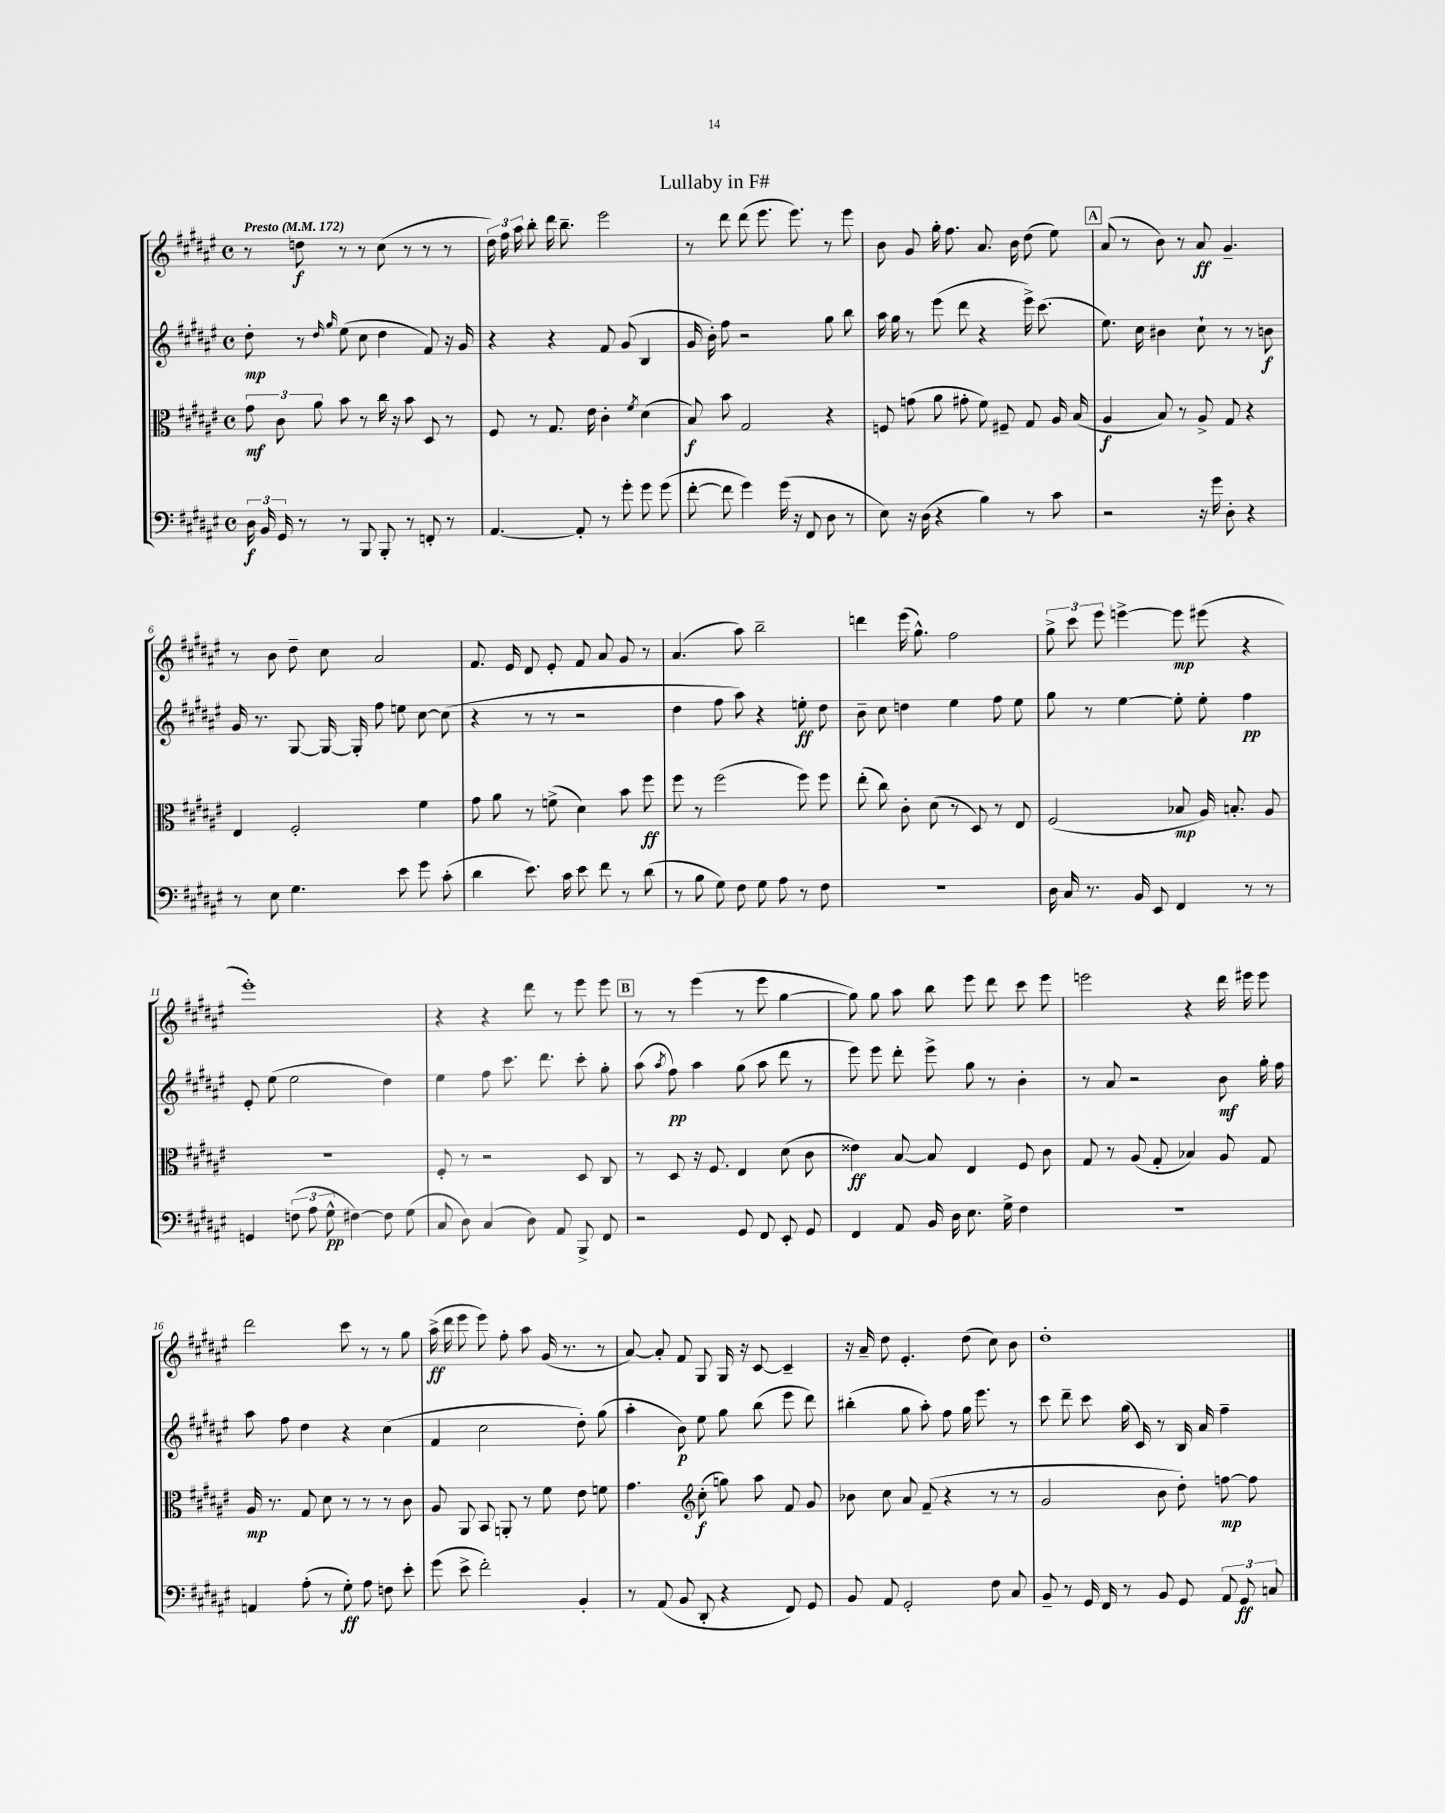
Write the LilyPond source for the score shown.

\header { title = "Lullaby in F#" }
<<
\new StaffGroup <<
\new Staff = "s0" {
    \clef treble \key fis \major \defaultTimeSignature \time 4/4 \tempo "Presto" 4 = 172
    \autoBeamOff r8 d''8\f r8 r8 cis''8( r8 r8 r8 |
    \tuplet 3/2 { dis''16) fis''16 ais''16 } b''8-. dis'''16 b''8.-- eis'''2 |
    r8 dis'''8 dis'''8( eis'''8. eis'''8.) r8 eis'''8 |
    b'8 gis'8 gis''16-. fis''8. ais'8. b'16 dis''8( eis''8) |
    \mark \markup { \box "A" } ais'8( r8 b'8) r8 ais'8\ff gis'4.-- |
    r8 b'8 dis''8-- cis''8 ais'2 |
    fis'8. eis'16 dis'8 eis'8-. fis'8 ais'8 gis'8 r8 |
    ais'4.( ais''8) b''2-- |
    d'''4 eis'''16( gis''8.-^) fis''2 |
    \tuplet 3/2 { gis''8-> cis'''8 eis'''8 } e'''4~-> e'''8\mp eis'''8( r4 |
    eis'''1-.) |
    r4 r4 dis'''8 r8 eis'''8 eis'''8 |
    \mark \markup { \box "B" } r8 r8 eis'''4( r8 eis'''8 gis''4~ |
    gis''8) gis''8 ais''8 b''8 eis'''8 dis'''8 cis'''8 eis'''8 |
    e'''2 r4 dis'''16 eis'''16 eis'''8 |
    dis'''2 cis'''8 r8 r8 gis''8 |
    ais''16->\ff( dis'''16 eis'''8 eis'''8) fis''8-. ais''8 gis'16( r8. r8 |
    ais'8~) ais'8-. fis'8 gis8 gis16 r16 cis'8~ cis'4-- |
    r16 ais'16-- dis''8 eis'4.-. dis''8( cis''8) b'8 |
    dis''1-. \bar "|." |
}
\new Staff = "s1" {
    \clef treble \key fis \major \defaultTimeSignature \time 4/4
    \autoBeamOff dis''8-.\mp r8 \grace { dis''16 gis''16 } eis''8( cis''8 dis''4 fis'8) r16 gis'16 |
    r4 r4 fis'8 gis'8( b4 |
    gis'16 b'16-.) fis''8 r2 gis''8 b''8 |
    ais''16 gis''16 r8 eis'''8( dis'''8 r4 eis'''16->) cis'''8.( |
    \mark \markup { \box "A" } eis''8.) cis''16 bis'4 cis''8-! r8 r8 b'8\f |
    gis'16 r8. gis8~ gis16~ gis16-. fis''8 e''8 cis''8~ cis''8( |
    r4 r8 r8 r2 |
    dis''4 fis''8 ais''8) r4 e''8-.\ff dis''8 |
    b'8-- cis''8 d''4 eis''4 fis''8 eis''8 |
    gis''8 r8 eis''4~ eis''8-. eis''8-. fis''4\pp |
    eis'8-. eis''8( eis''2 dis''4) |
    eis''4 fis''8 cis'''8. dis'''8. cis'''8-. gis''8-. |
    \mark \markup { \box "B" } ais''8( \acciaccatura { ais''8 } fis''8\pp) ais''4 gis''8( ais''8 dis'''8 r8 |
    eis'''8) eis'''8 dis'''8-. eis'''8-> gis''8 r8 b'4-. |
    r8 ais'8 r2 b'8\mf gis''16-. fis''16 |
    ais''8 fis''8 dis''4 r4 cis''4( |
    fis'4 cis''2 dis''8-.) gis''8( |
    ais''4-. b'8\p) eis''8 gis''8 b''8( eis'''8 dis'''8) |
    bis''4-.( gis''8 ais''8-.) fis''8 gis''16 eis'''8. r8 |
    cis'''8 dis'''8-- cis'''8 gis''16( cis'16) r8 b16 ais'16 fis''4-- \bar "|." |
}
\new Staff = "s2" {
    \clef alto \key fis \major \defaultTimeSignature \time 4/4
    \autoBeamOff \tuplet 3/2 { gis'8\mf cis'8 ais'8 } b'8 r8 cis''16 r16 b'8 dis8 r8 |
    fis8 r8 gis8. eis'16 cis'4-. \acciaccatura { fis'8 } dis'4( |
    b8\f) b'8 gis2 r4 |
    f8 g'8( ais'8 gis'8-. fis'8) fis8-- gis8 ais16 b16( |
    \mark \markup { \box "A" } ais4\f b8) r8 ais8-> gis8 r4 |
    eis4 fis2-. fis'4 |
    gis'8 ais'8 r8 f'8->( dis'4) b'8 fis''8\ff |
    fis''8 r8 fis''2( fis''8) fis''8 |
    eis''8-.( cis''8) cis'8-. dis'8( r8 dis8) r8 eis8 |
    fis2( bes8\mp ais16) b8.-. ais8 |
    R1 |
    fis8-. r8 r2 dis8 cis8 |
    \mark \markup { \box "B" } r8 dis8 r16 fis8. eis4 dis'8( cis'8 |
    eisis'4\ff) b8~ b8 eis4 fis8 cis'8 |
    gis8 r8 ais8( gis8-. bes4) ais8 gis8 |
    ais16\mp r8. gis8 dis'8 r8 r8 r8 cis'8 |
    ais8 ais,8 b,8 a,8-. r8 fis'8 eis'8 f'8 |
    gis'4. \clef treble cis''8-.\f( g''8) ais''8 fis'8 gis'8 |
    bes'8 cis''8 ais'8 fis'8--( r4 r8 r8 |
    gis'2 b'8 dis''8-.) f''8~\mp f''8 \bar "|." |
}
\new Staff = "s3" {
    \clef bass \key fis \major \defaultTimeSignature \time 4/4
    \autoBeamOff \tuplet 3/2 { dis16\f b,16 gis,16 } r8 r8 b,,8 b,,8-. r8 f,8-. r8 |
    ais,4.~ ais,8-. r8 gis'8-. gis'8 gis'8( |
    fis'8~-. fis'8 gis'4) gis'16( r16 fis,8 dis8 r8 |
    eis8) r16 dis16( r4 b4) r8 cis'8 |
    \mark \markup { \box "A" } r2 r16 gis'16 dis8-. r4 |
    r8 eis8 gis4. eis'8 gis'8 cis'8-.( |
    dis'4 eis'8.) cis'16 eis'8 fis'8 r8 dis'8( |
    r8 b8 gis8) fis8 gis8 ais8 r8 fis8 |
    R1 |
    dis16 cis16 r8. b,16 eis,8 fis,4 r8 r8 |
    g,4 \tuplet 3/2 { f8( ais8 gis8-^\pp } fis4~) fis8 gis8( |
    cis8 dis8) cis4( dis8) ais,8 b,,8-> fis,8 |
    \mark \markup { \box "B" } r2 gis,8 fis,8 eis,8-. gis,8 |
    fis,4 ais,8 b,16 dis16 eis8. gis16-> fis4 |
    R1 |
    a,4 ais8-.( r8 gis8-.\ff) ais8 f8 eis'8-. |
    gis'8( eis'8-> fis'2-.) b,4-. |
    r8 ais,8( b,8 dis,8-. r4 fis,8) gis,8 |
    b,8 ais,8 gis,2-. fis8 cis8 |
    b,8-- r8 gis,16 fis,16 r8 b,8 gis,8 \tuplet 3/2 { ais,8 gis,8\ff c8 } \bar "|." |
}
>>
>>
